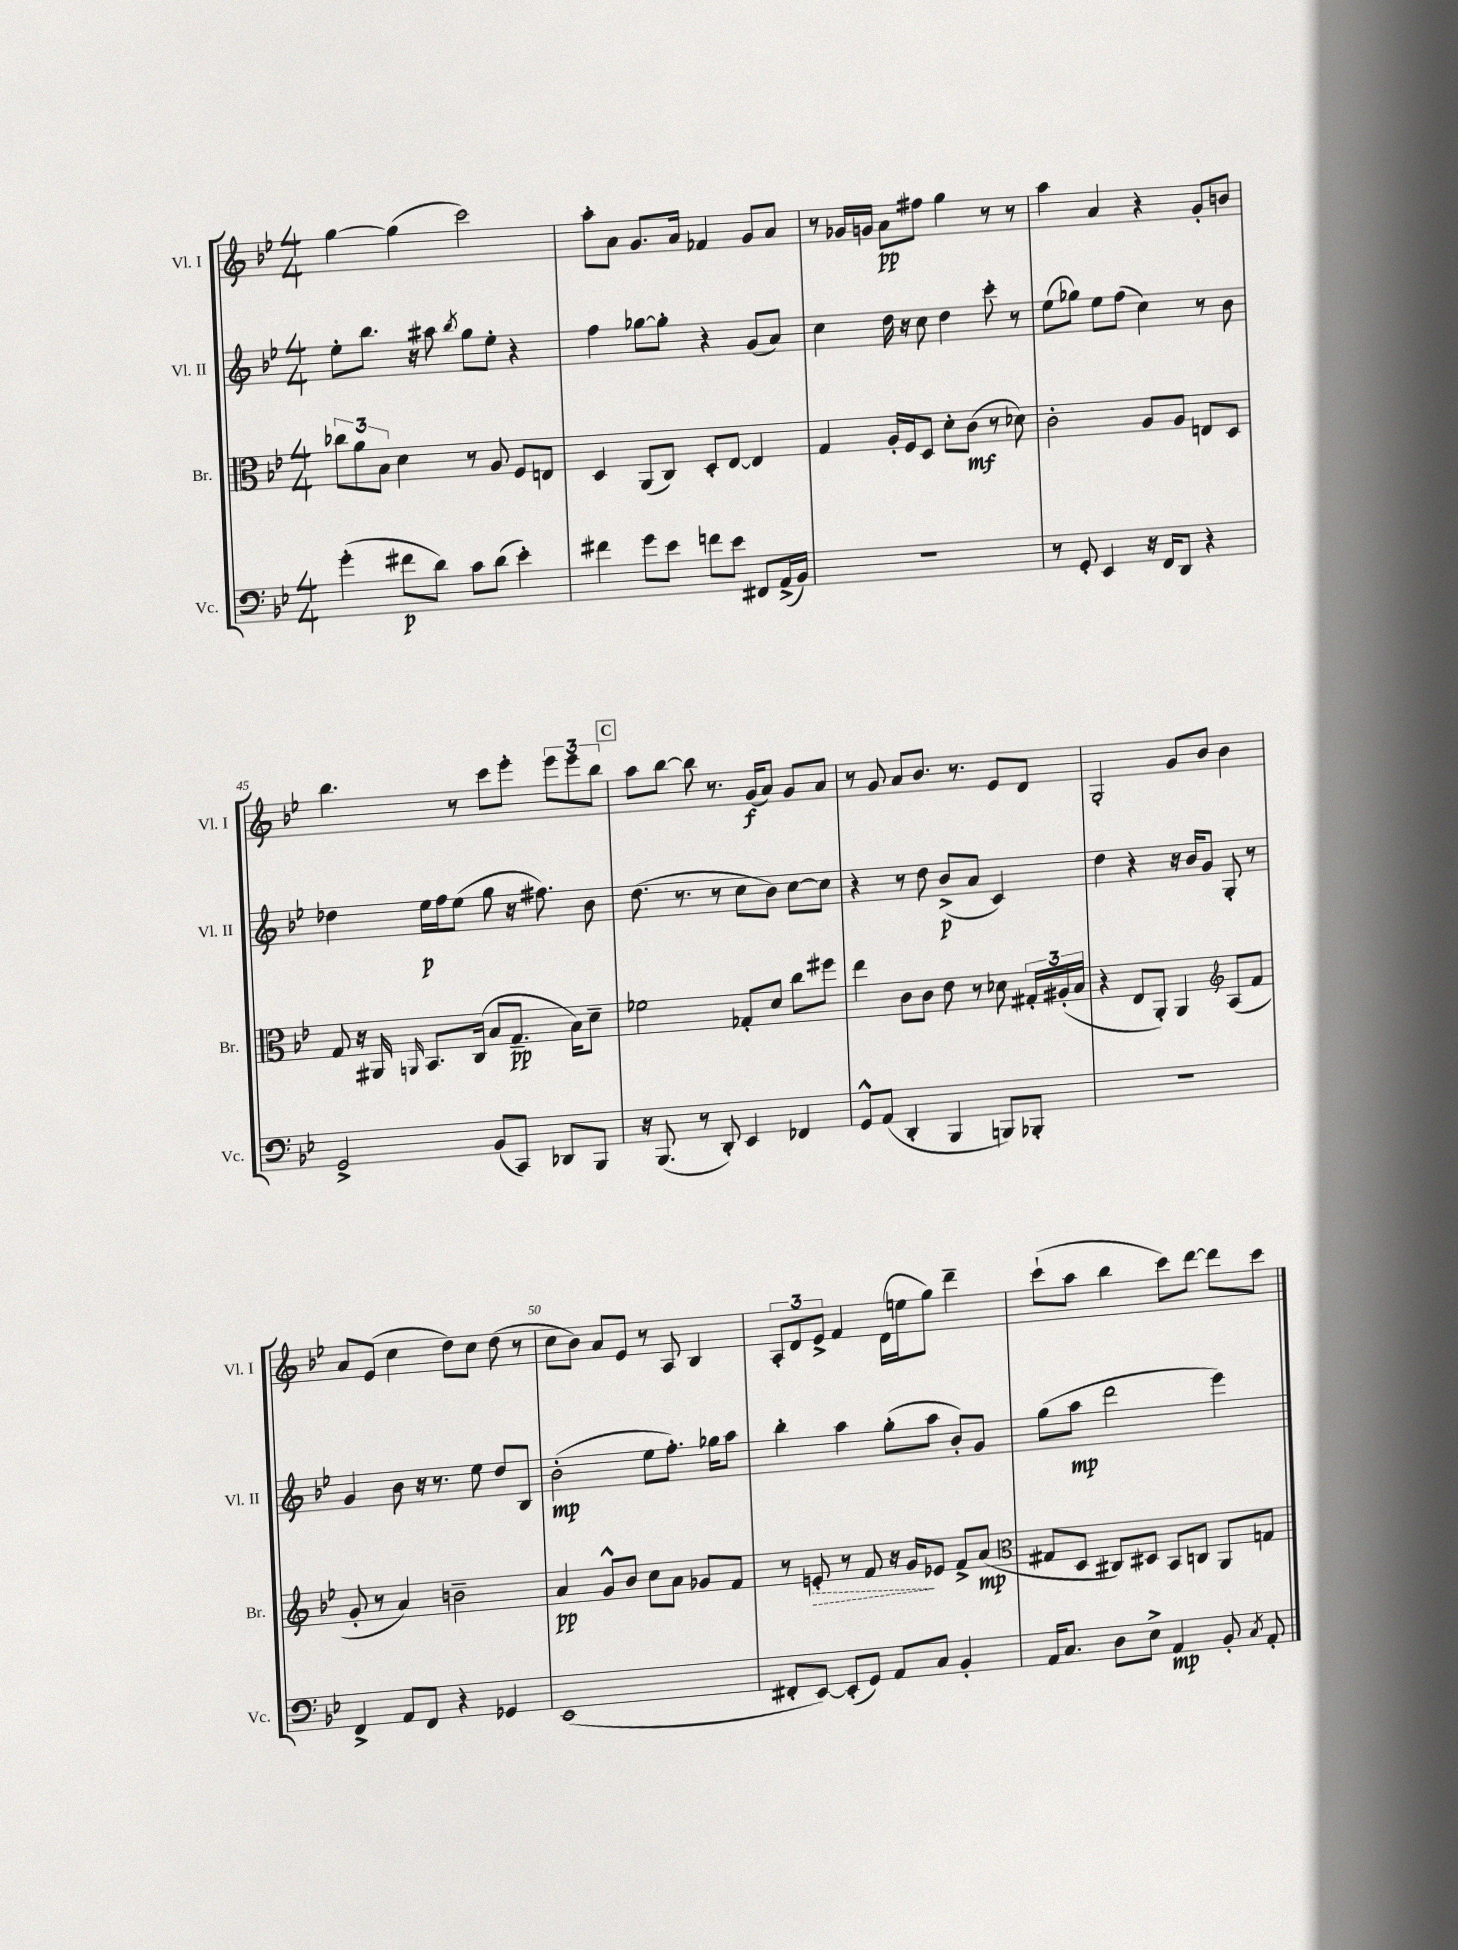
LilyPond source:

<<
\new StaffGroup <<
\new Staff = "s0" \with { instrumentName = "Vl. I" shortInstrumentName = "Vl. I" } {
    \clef treble \key bes \major \numericTimeSignature \time 4/4
    \autoBeamOff g''4~ g''4( c'''2) |
    a''8[-. a'8] g'8.[ a'16] fes'4 g'8[ a'8] |
    r8 ges'16[ g'16] a'8[\pp fis''8] g''4 r8 r8 |
    a''4 a'4 r4 g'8[-. b'8] |
    bes''4. r8 c'''8[ ees'''8]-. \tuplet 3/2 { ees'''8[ ees'''8 bes''8] } |
    \mark \markup { \box "C" } a''8[ bes''8]~ bes''8 r8. g'16[\f( a'8]) g'8[ a'8] |
    r8 g'8 a'8[ bes'8.] r8. ees'8[ d'8] |
    g2-. g'8[ bes'8] bes'4 |
    a'8[ ees'8]( c''4 d''8[) c''8] d''8( r8 |
    c''8[ bes'8]) a'8[ ees'8] r8 a8 bes4 |
    \tuplet 3/2 { a8[-. d'8 ees'8]-> } f'4 d'16[( e''16 g''8]) d'''4-- |
    c'''8[-!( a''8] bes''4 c'''8[) d'''8]~ d'''8[ c'''8] \bar "|." |
}
\new Staff = "s1" \with { instrumentName = "Vl. II" shortInstrumentName = "Vl. II" } {
    \clef treble \key bes \major \numericTimeSignature \time 4/4
    \autoBeamOff ees''8[-. bes''8.] r16 ais''8 \acciaccatura { bes''8 } g''8[ ees''8]-. r4 |
    f''4 ges''8[~ ges''8]-. r4 g'8[( a'8]) |
    c''4 d''16 r16 c''8 d''4 c'''8-. r8 |
    ees''8[( ges''8]) ees''8[ f''8]( c''4) r8 bes'8 |
    des''4 ees''16[\p f''16 ees''8]( g''8 r16 fis''8.) bes'8 |
    \mark \markup { \box "C" } d''8.( r8. r8 c''8[ bes'8]) c''8[~ c''8] |
    r4 r8 d''8 bes'8[->\p( a'8] c'4) |
    d''4 r4 r16 bes'16[ g'8] g8-. r8 |
    g'4 bes'8 r16 r8. ees''8 d''8[ bes8] |
    bes'2-.\mp( ees''8[ f''8.]-.) ges''16[ a''8] |
    bes''4-. a''4 g''8[-.( a''8] bes'8[-.) g'8] |
    g''8[( a''8]\mp d'''2 ees'''4) \bar "|." |
}
\new Staff = "s2" \with { instrumentName = "Br." shortInstrumentName = "Br." } {
    \clef alto \key bes \major \numericTimeSignature \time 4/4
    \autoBeamOff \tuplet 3/2 { ces''8[ a'8 bes8] } d'4 r8 a8 f8[ e8] |
    d4 a,8[( c8]) d8[-. ees8]~ ees4 |
    g4 a16[-. f16 d8] d'8[-. c'8]\mf( r8 des'8) |
    c'2-. a8[ a8] e8[ d8] |
    g8 r16 ais,16 \grace { a,16 } bes,8.[ c16]( bes8[ g8.]--\pp bes16[) d'8]-- |
    \mark \markup { \box "C" } fes'2 ges8[-. d'8] c''8[ fis''8] |
    ees''4 c'8[ c'8] ees'8 r8 des'8 \tuplet 3/2 { gis16[-. ais16-.( bes16] } |
    r4 ees8[ a,8]-.) a,4 \clef treble a8[( f'8] |
    g'8-. r8 a'4) b'2-- |
    a'4\pp g'8[-^ bes'8] c''8[ a'8] ges'8[ f'8] |
    r8 \once \override Hairpin.style = #'dashed-line e'8-.\> r8 f'8 r16 g'16[\! ees'8] f'8[-> a'8]\mp( |
    \clef alto gis8[ d8] cis8[) dis8] bes,8[ c8] a,8[ g8] \bar "|." |
}
\new Staff = "s3" \with { instrumentName = "Vc." shortInstrumentName = "Vc." } {
    \clef bass \key bes \major \numericTimeSignature \time 4/4
    \autoBeamOff g'4-.( fis'8[\p d'8]) c'8[ d'8]( ees'4-.) |
    fis'4 g'8[ ees'8] f'8[ ees'8] fis,8[ a,16->( bes,16]) |
    r1 |
    r8 g,8-. ees,4 r16 f,16[ d,8] r4 |
    g,2-> bes,8[( c,8]) des,8[ bes,,8] |
    \mark \markup { \box "C" } r16 bes,,8.( r8 d,8-.) ees,4 fes,4 |
    g,8[-^ a,8]( d,4-. bes,,4 b,,8[) bes,,8]-. |
    r1 |
    f,4-> a,8[ f,8] r4 ges,4 |
    ees,1( |
    fis,8[-. ees,8]~) ees,8[-.( g,8]) a,8[ c8] bes,4-. |
    a,16[ c8.] d8[ ees8]-> a,4\mp bes,8-. \acciaccatura { c8 } a,8-. \bar "|." |
}
>>
>>
\layout { \context { \Score currentBarNumber = #41 \override BarNumber.break-visibility = ##(#f #t #t) barNumberVisibility = #(every-nth-bar-number-visible 5) } }
